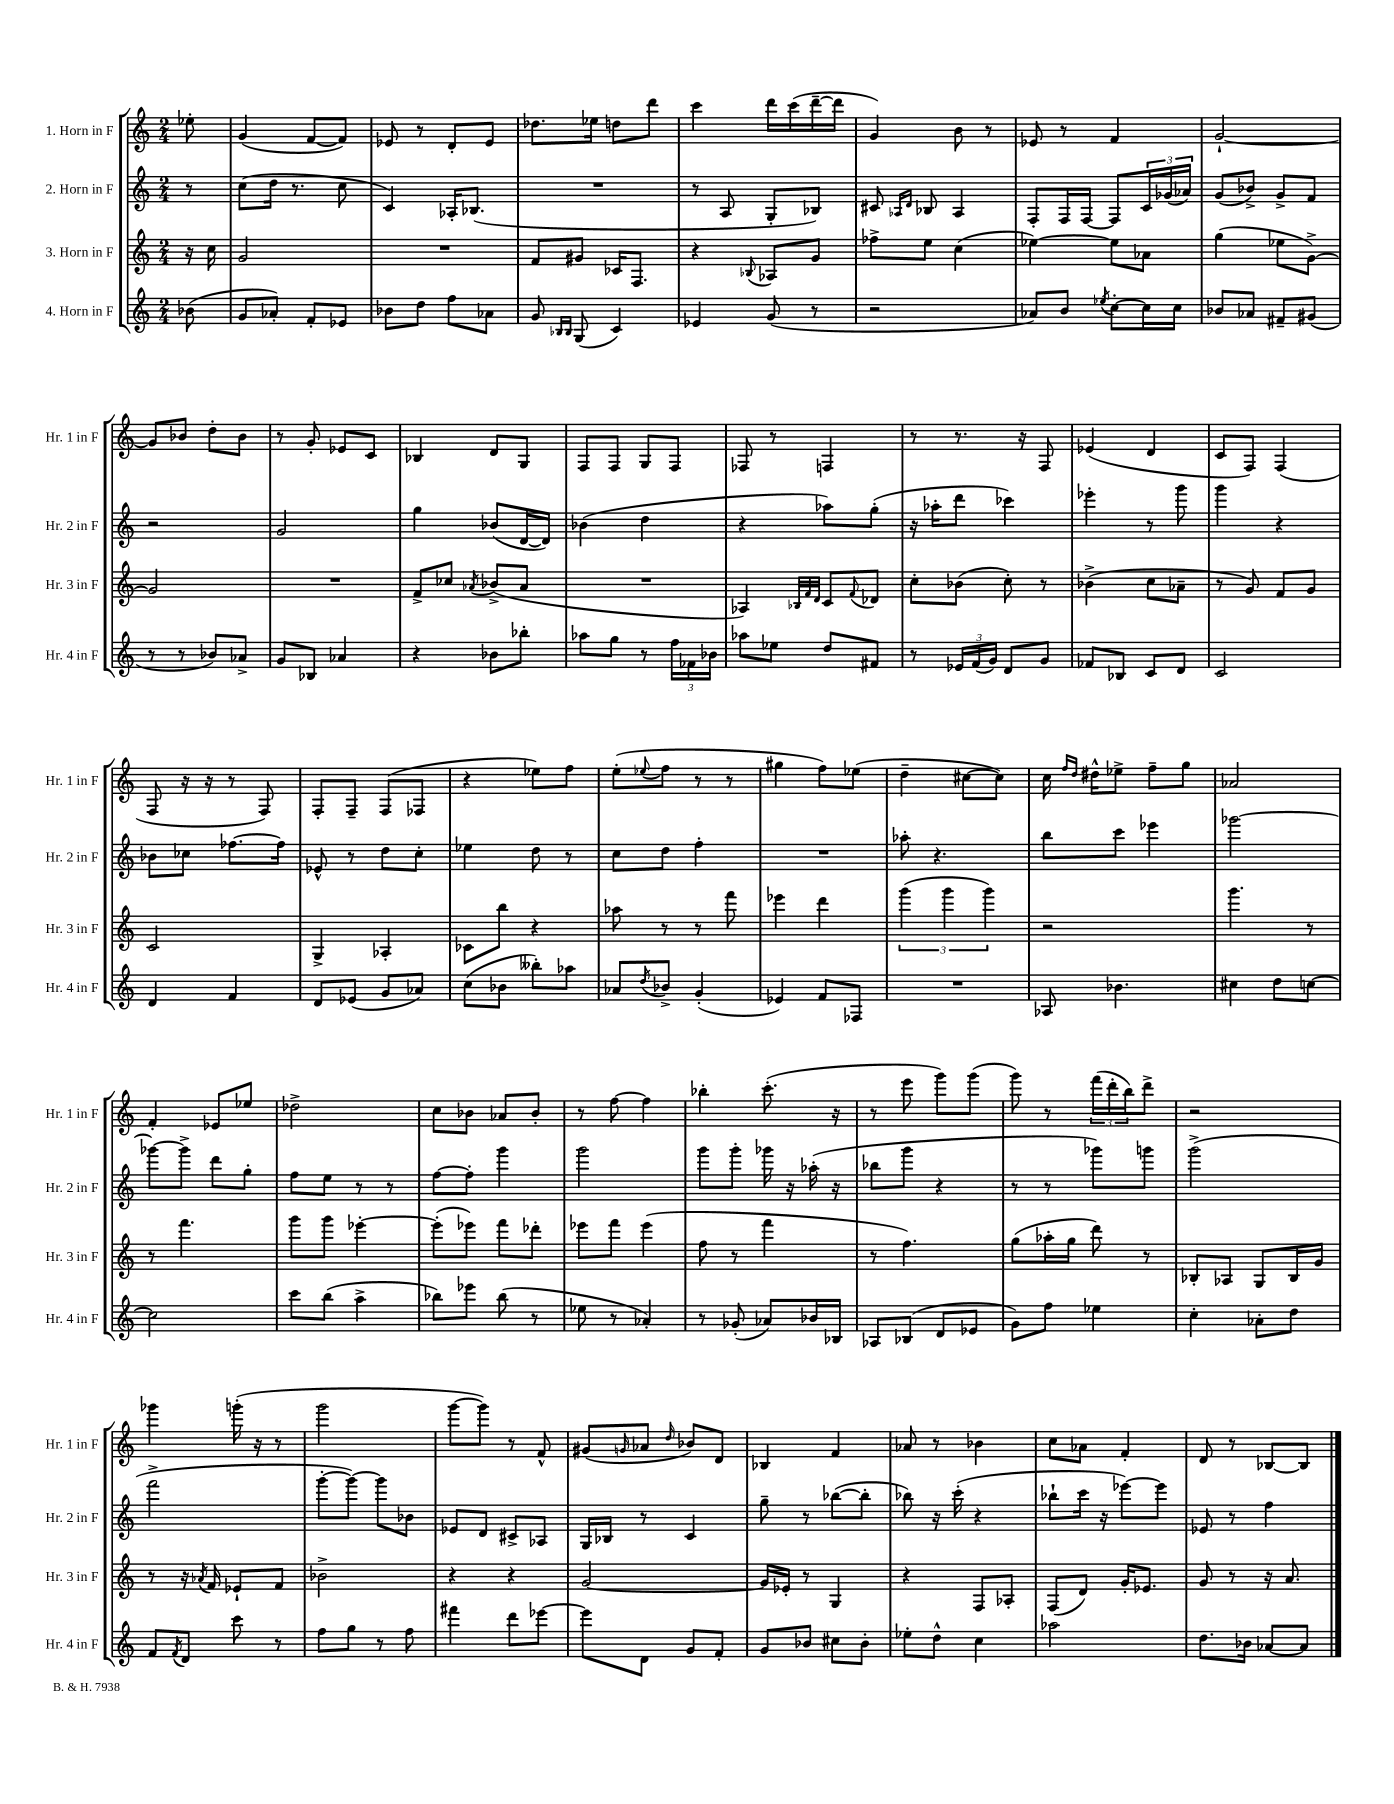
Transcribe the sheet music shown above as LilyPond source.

<<
\new StaffGroup <<
\new Staff = "s0" \with { instrumentName = "1. Horn in F" shortInstrumentName = "Hr. 1 in F" } {
    \clef treble \key c \major \numericTimeSignature \time 2/4 \partial 8
    ees''8-. |
    g'4( f'8~ f'8) |
    ees'8 r8 d'8-. ees'8 |
    des''8. ees''16 d''8 d'''8 |
    c'''4 d'''16 c'''16( d'''16~-- d'''16 |
    g'4) b'8 r8 |
    ees'8 r8 f'4 |
    g'2~-! |
    g'8 bes'8 d''8-. bes'8 |
    r8 g'8-. ees'8 c'8 |
    bes4 d'8 g8 |
    f8 f8 g8 f8 |
    fes8 r8 f4 |
    r8 r8. r16 f8 |
    ees'4( d'4 |
    c'8 f8) f4( |
    f8 r16 r16 r8 f8) |
    f8-. f8-- f8( fes8 |
    r4 ees''8) f''8 |
    e''8-.( \appoggiatura { ees''8 } f''8 r8 r8 |
    gis''4 f''8) ees''8( |
    d''4-- cis''8~ cis''8) |
    c''16 \grace { f''16 d''16 } dis''16-^ ees''8-> f''8-- g''8 |
    aes'2 |
    f'4-. ees'8 ees''8 |
    des''2-> |
    c''8 bes'8 aes'8 bes'8-. |
    r8 f''8~ f''4 |
    bes''4-. c'''8.-.( r16 |
    r8 e'''8 g'''8) g'''8( |
    g'''8) r8 \tuplet 3/2 { f'''16( d'''16-. b''16) } d'''8-> |
    r2 |
    ges'''4 g'''16-.( r16 r8 |
    g'''2 |
    g'''8~ g'''8) r8 f'8-^ |
    gis'8( \grace { g'16 } aes'8 \grace { d''16 } bes'8) d'8 |
    bes4 f'4 |
    aes'8 r8 bes'4 |
    c''8 aes'8 f'4-. |
    d'8 r8 bes8~ bes8 \bar "|." |
}
\new Staff = "s1" \with { instrumentName = "2. Horn in F" shortInstrumentName = "Hr. 2 in F" } {
    \clef treble \key c \major \numericTimeSignature \time 2/4 \partial 8
    r8 |
    c''8( d''16 r8. c''8 |
    c'4) aes16-. bes8.( |
    R2 |
    r8 a8 g8-. bes8) |
    cis'8 \grace { aes16 d'16 } bes8 aes4 |
    f8-. f16 f16~ f8 \tuplet 3/2 { c'16 ges'16( aes'16) } |
    g'8( bes'8->) g'8-> f'8 |
    r2 |
    g'2 |
    g''4 bes'8( d'16~ d'16) |
    bes'4( d''4 |
    r4 aes''8) g''8-.( |
    r16 aes''16-. d'''8 ces'''4) |
    ees'''4-. r8 g'''8 |
    g'''4 r4 |
    bes'8 ces''8 fes''8.~ fes''16 |
    ees'8-^ r8 d''8 c''8-. |
    ees''4 d''8 r8 |
    c''8 d''8 f''4-. |
    R2 |
    aes''8-. r4. |
    b''8 c'''8 ees'''4 |
    ges'''2~ |
    ges'''8~ ges'''8-> d'''8 g''8-. |
    f''8 e''8 r8 r8 |
    f''8~ f''8-. g'''4 |
    g'''2 |
    g'''8 g'''8-. ges'''16 r16 aes''16-.( r16 |
    bes''8 g'''8 r4 |
    r8 r8 ges'''8) g'''8 |
    g'''2->( |
    f'''2-> |
    g'''8~-. g'''8~) g'''8 bes'8 |
    ees'8 d'8 cis'8-> aes8 |
    g16 bes16 r8 c'4 |
    g''8-- r8 bes''8~( bes''8-. |
    bes''8) r16 c'''16-.( r4 |
    bes''8-! c'''16 r16 ees'''8~) ees'''8 |
    ees'8 r8 f''4 \bar "|." |
}
\new Staff = "s2" \with { instrumentName = "3. Horn in F" shortInstrumentName = "Hr. 3 in F" } {
    \clef treble \key c \major \numericTimeSignature \time 2/4 \partial 8
    r16 c''16 |
    g'2 |
    R2 |
    f'8 gis'8 ces'16 f8. |
    r4 \appoggiatura { bes8 } aes8 g'8 |
    fes''8-> e''8 c''4( |
    ees''4~) ees''8 aes'8 |
    g''4( ees''8 g'8~->) |
    g'2 |
    R2 |
    f'8-> ces''8 \acciaccatura { aes'8 } bes'8->( aes'8 |
    R2 |
    aes4) \grace { bes32 f'32 d'32 } c'8 \appoggiatura { f'8 } des'8 |
    c''8-. bes'8( c''8-.) r8 |
    bes'4->( c''8 aes'8-- |
    r8 g'8) f'8 g'8 |
    c'2 |
    g4-> aes4-. |
    ces'8 b''8 r4 |
    aes''8 r8 r8 f'''8 |
    ees'''4 d'''4 |
    \tuplet 3/2 { g'''4( g'''4 g'''4) } |
    r2 |
    g'''4. r8 |
    r8 f'''4. |
    g'''8 g'''8 ees'''4~-. |
    ees'''8-.( ees'''8) f'''8 des'''8-. |
    ees'''8 f'''8 ees'''4( |
    f''8 r8 f'''4 |
    r8 f''4.) |
    g''8( aes''16-. g''16 d'''8) r8 |
    bes8-. aes8 g8 bes16 g'16 |
    r8 r16 \acciaccatura { aes'8 } f'16 ees'8-! f'8 |
    bes'2-> |
    r4 r4 |
    g'2~ |
    g'16 ees'16-. r8 g4 |
    r4 f8 aes8-. |
    f8( d'8) g'16-. ees'8. |
    g'8 r8 r16 a'8. \bar "|." |
}
\new Staff = "s3" \with { instrumentName = "4. Horn in F" shortInstrumentName = "Hr. 4 in F" } {
    \clef treble \key c \major \numericTimeSignature \time 2/4 \partial 8
    bes'8( |
    g'8 aes'8-.) f'8-. ees'8 |
    bes'8 d''8 f''8 aes'8 |
    g'8 \grace { bes16 bes16 } g8( c'4) |
    ees'4 g'8( r8 |
    r2 |
    aes'8) b'8 \acciaccatura { ees''8 } c''8~-. c''16 c''16 |
    bes'8 aes'8 fis'8-- gis'8( |
    r8 r8 bes'8) aes'8-> |
    g'8 bes8 aes'4 |
    r4 bes'8 bes''8-. |
    aes''8 g''8 r8 \tuplet 3/2 { f''16 fes'16 bes'16 } |
    aes''8 ees''8 d''8 fis'8 |
    r8 \tuplet 3/2 { ees'16 f'16( g'16) } d'8 g'8 |
    fes'8 bes8 c'8 d'8 |
    c'2 |
    d'4 f'4 |
    d'8 ees'8( g'8 aes'8) |
    c''8( bes'8 beses''8-.) aes''8 |
    aes'8 \acciaccatura { d''8 } bes'8-> g'4-.( |
    ees'4) f'8 fes8 |
    R2 |
    aes8 bes'4. |
    cis''4 d''8 c''8~ |
    c''2 |
    c'''8 b''8( a''4-> |
    bes''8) ees'''8 bes''8( r8 |
    ees''8 r8 aes'4-.) |
    r8 ges'8-.( aes'8) bes'16 bes16 |
    aes8 bes8( d'8 ees'8 |
    g'8) f''8 ees''4 |
    c''4-. aes'8-. d''8 |
    f'8 \acciaccatura { f'8 } d'8 c'''8 r8 |
    f''8 g''8 r8 f''8 |
    fis'''4 d'''8 ees'''8~ |
    ees'''8 d'8 g'8 f'8-. |
    g'8 bes'8 cis''8 bes'8-. |
    ees''8-. d''8-^ c''4 |
    aes''2 |
    d''8. bes'16 aes'8~ aes'8 \bar "|." |
}
>>
>>
\layout { \context { \Score \remove "Bar_number_engraver" } }
